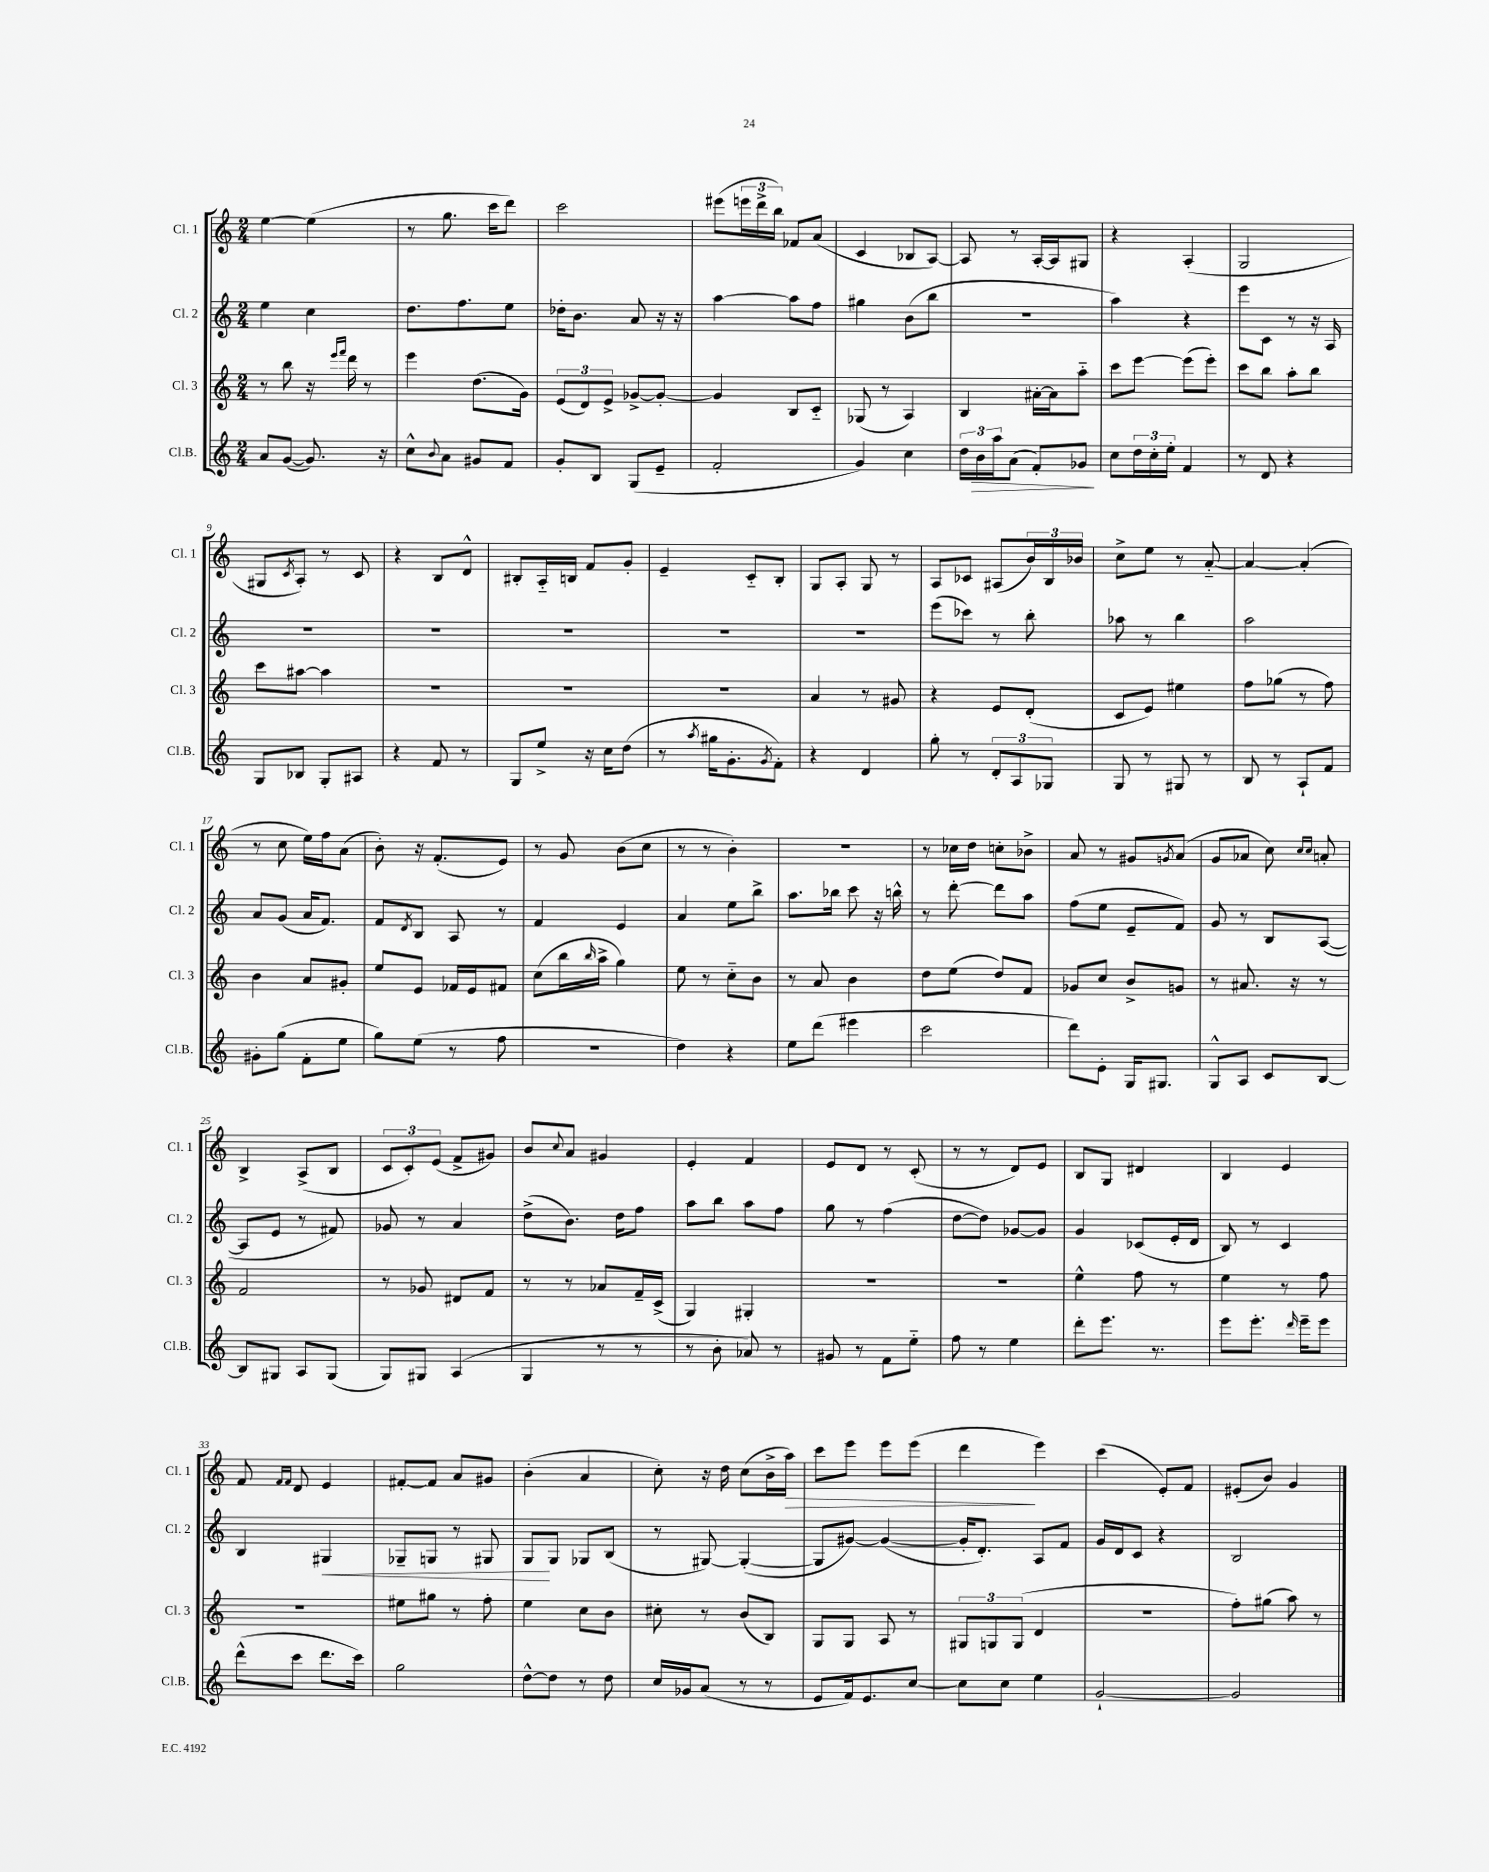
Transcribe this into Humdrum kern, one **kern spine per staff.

**kern	**kern	**kern	**kern
*staff4	*staff3	*staff2	*staff1
*clefG2	*clefG2	*clefG2	*clefG2
*k[]	*k[]	*k[]	*k[]
*M2/4	*M2/4	*M2/4	*M2/4
8a	8r	4ee	[4ee
([8g	8bb	.	.
8.g])	16r	4cc	(4ee]
.	16qqeee	.	.
.	16qqfff	.	.
.	16ddd	.	.
.	8r	.	.
16r	.	.	.
=	=	=	=
8cc^^	4eee	8.dd	8r
8qqb	.	.	.
8a	.	.	8.gg
.	.	8.ff	.
8g#	(8.dd	.	.
.	.	.	16ccc
8f	.	8ee	8ddd)
.	16g)	.	.
=	=	=	=
8g'	(12e	16dd-'	2ccc
.	.	8.b	.
.	12d)	.	.
8B	.	.	.
.	12e^	.	.
(8G	[8g-^	8a	.
8e~	8g-'_	16r	.
.	.	16r	.
=	=	=	=
2f'	4g-]	[4aa	(8eee#
.	.	.	24eee
.	.	.	24ddd^
.	.	.	24bb)
.	8B	8aa]	8f-
.	8c'~	8ff	(8a
=	=	=	=
4g)	(8G-	4gg#	4c
.	8r	.	.
4cc	4A)	(8b	8B-
.	.	8bb	[8A)
=	=	=	=
24dd	4B	2r	8A]
24b	.	.	.
24aa	.	.	.
(8a	.	.	8r
8f')	[16a#'	.	[16A'
.	16a#]	.	16A]
8g-	8aa'~	.	8G#
=	=	=	=
8cc	8ccc	4aa)	4r
24dd	[8eee	.	.
24cc'	.	.	.
24ee'	.	.	.
4f	(8eee]	4r	(4A'
.	8eee')	.	.
=	=	=	=
8r	8ccc	8eee	2G
8d	8bb	8c	.
4r	8aa'	8r	.
.	8bb	16r	.
.	.	16A	.
=	=	=	=
8G	8ccc	2r	8G#
.	.	.	8qc
8B-	[8aa#	.	8A')
8G'	4aa#]	.	8r
8A#	.	.	8c
=	=	=	=
4r	2r	2r	4r
8f	.	.	8B
8r	.	.	8d^^
=	=	=	=
8G	2r	2r	8B#'
8ee^	.	.	16A'~
.	.	.	16B
16r	.	.	8f
16cc	.	.	.
(8dd	.	.	8g'
=	=	=	=
8r	2r	2r	4e~
8qaa	.	.	.
16gg#	.	.	.
8.g'	.	.	.
.	.	.	8c'~
8qg	.	.	.
8f')	.	.	8B'
=	=	=	=
4r	4a	2r	8G
.	.	.	8A'
4d	8r	.	8G
.	8g#	.	8r
=	=	=	=
8gg'	4r	(8eee	8A
8r	.	8ccc-)	8c-
12d'	8e	8r	(8A#
12A	.	.	.
.	(8d'	8bb'	24b)
12G-	.	.	24B
.	.	.	24b-
=	=	=	=
8G	8c	8aa-	8cc^
8r	8e)	8r	8ee
8G#	4ee#	4bb	8r
8r	.	.	[8a'~
=	=	=	=
8B	8ff	2aa	4a_
8r	(8gg-	.	.
8A`	8r	.	(4a']
8f	8ff)	.	.
=	=	=	=
8g#'	4b	8a	8r
(8gg	.	(8g	8cc
8f'	8a	16a	16ee)
.	.	8.f)	16ff
8ee	8g#'	.	(8a
=	=	=	=
8gg)	8ee	8f	8b')
.	.	8qd	.
(8ee	8e	8B	16r
.	.	.	(8.f'
8r	16f-	8A	.
.	16e	.	.
8ff	8f#	8r	8e)
=	=	=	=
2r	(8cc	4f	8r
.	16bb	.	8g
.	16qqbb	.	.
.	16aa^	.	.
.	4gg)	4e	(8b
.	.	.	8cc
=	=	=	=
4dd)	8ee	4a	8r
.	8r	.	8r
4r	8cc'~	8ee	4b')
.	8b	8bb^	.
=	=	=	=
8ee	8r	8.aa	2r
(8ddd	8a	.	.
.	.	16bb-	.
4eee#	4b	8ccc	.
.	.	16r	.
.	.	16bb^^	.
=	=	=	=
2ccc	8dd	8r	8r
.	(8ee	[8ddd'	16cc-
.	.	.	16dd
.	8dd)	8ddd]	8cc'
.	8f	8aa	8b-^
=	=	=	=
8ddd)	8g-	(8ff	8a
8e'	8cc	8ee	8r
16G	8b^	8e~	8g#
8.G#	.	.	.
.	.	.	8qg
.	8g	8f)	(8a
=	=	=	=
8G^^	8r	8g	8g
8A	8.a#	8r	8a-
8c	.	8B	8cc)
.	16r	.	.
.	.	.	16qqcc
.	.	.	16qqcc
[8B	8r	([8A	8a'
=	=	=	=
8B]	2f	8A]	4B^
8G#	.	8e	.
8A	.	8r	(8A^
(8G#	.	8f#)	8B
=	=	=	=
8G)	8r	8g-	12c
.	.	.	12c')
8G#	8g-	8r	.
.	.	.	(12e
(4A	8d#	4a	8f^
.	8f	.	8g#)
=	=	=	=
4G	8r	(8dd^	8b
.	.	.	8qqcc
.	8r	8.b)	8a
8r	8a-	.	4g#
.	.	16dd	.
8r	16f~	8ff	.
.	(16c^	.	.
=	=	=	=
8r	4G)	8aa	4e'
8b'	.	8bb	.
8a-)	4G#'	8aa	4f
8r	.	8ff	.
=	=	=	=
8g#	2r	8gg	8e
8r	.	8r	8d
8f	.	(4ff	8r
8ee'~	.	.	(8c'
=	=	=	=
8ff	2r	[8dd	8r
8r	.	8dd])	8r
4ee	.	[8g-	8d)
.	.	8g-]	8e
=	=	=	=
8ddd'	4ee^^	4g	8B
8.eee	.	.	8G
.	8ff	(8c-	4d#
8.r	.	.	.
.	8r	16e'	.
.	.	16d	.
=	=	=	=
8eee	4ee	8B)	4B
8.eee'	.	8r	.
.	8r	4c	4e
16qqddd	.	.	.
16eee~	.	.	.
8eee	8ff	.	.
=	=	=	=
(8ddd^^	2r	4B	8f
.	.	.	16qqf
.	.	.	16qqf
8ccc	.	.	8d
8.ddd	.	4G#	4e
16ccc)	.	.	.
=	=	=	=
2gg	8ee#	8G-~	[8f#'
.	8gg#	8G	8f#]
.	8r	8r	8a
.	8ff'	8G#	8g#
=	=	=	=
[8dd^^	4ee	8G	(4b'
8dd]	.	8G	.
8r	8cc	8G-	4a
8dd	8b	(8B	.
=	=	=	=
16cc	8cc#'	8r	8cc')
16g-	.	.	.
(8a	8r	[8G#)	16r
.	.	.	16dd
8r	(8b	(4G#'_	(8cc
8r	8B)	.	16b^
.	.	.	16aa)
=	=	=	=
8e	8G	8G#]	8ccc
16f)	8G	[8g#)	8eee
8.e	.	.	.
.	8A	(4g#_	8eee
[8cc	8r	.	(8eee
=	=	=	=
8cc]	12G#	16g#']	4ddd
.	.	8.d')	.
.	12G	.	.
8cc	.	.	.
.	(12G	.	.
4ee	4d	8A	4eee)
.	.	8f	.
=	=	=	=
[2g`	2r	16g	(4ccc
.	.	16d	.
.	.	8c	.
.	.	4r	8e')
.	.	.	8f
=	=	=	=
2g]	8ff')	2B	(8e#'
.	(8gg#	.	8b)
.	8aa)	.	4g
.	8r	.	.
==	==	==	==
*-	*-	*-	*-
